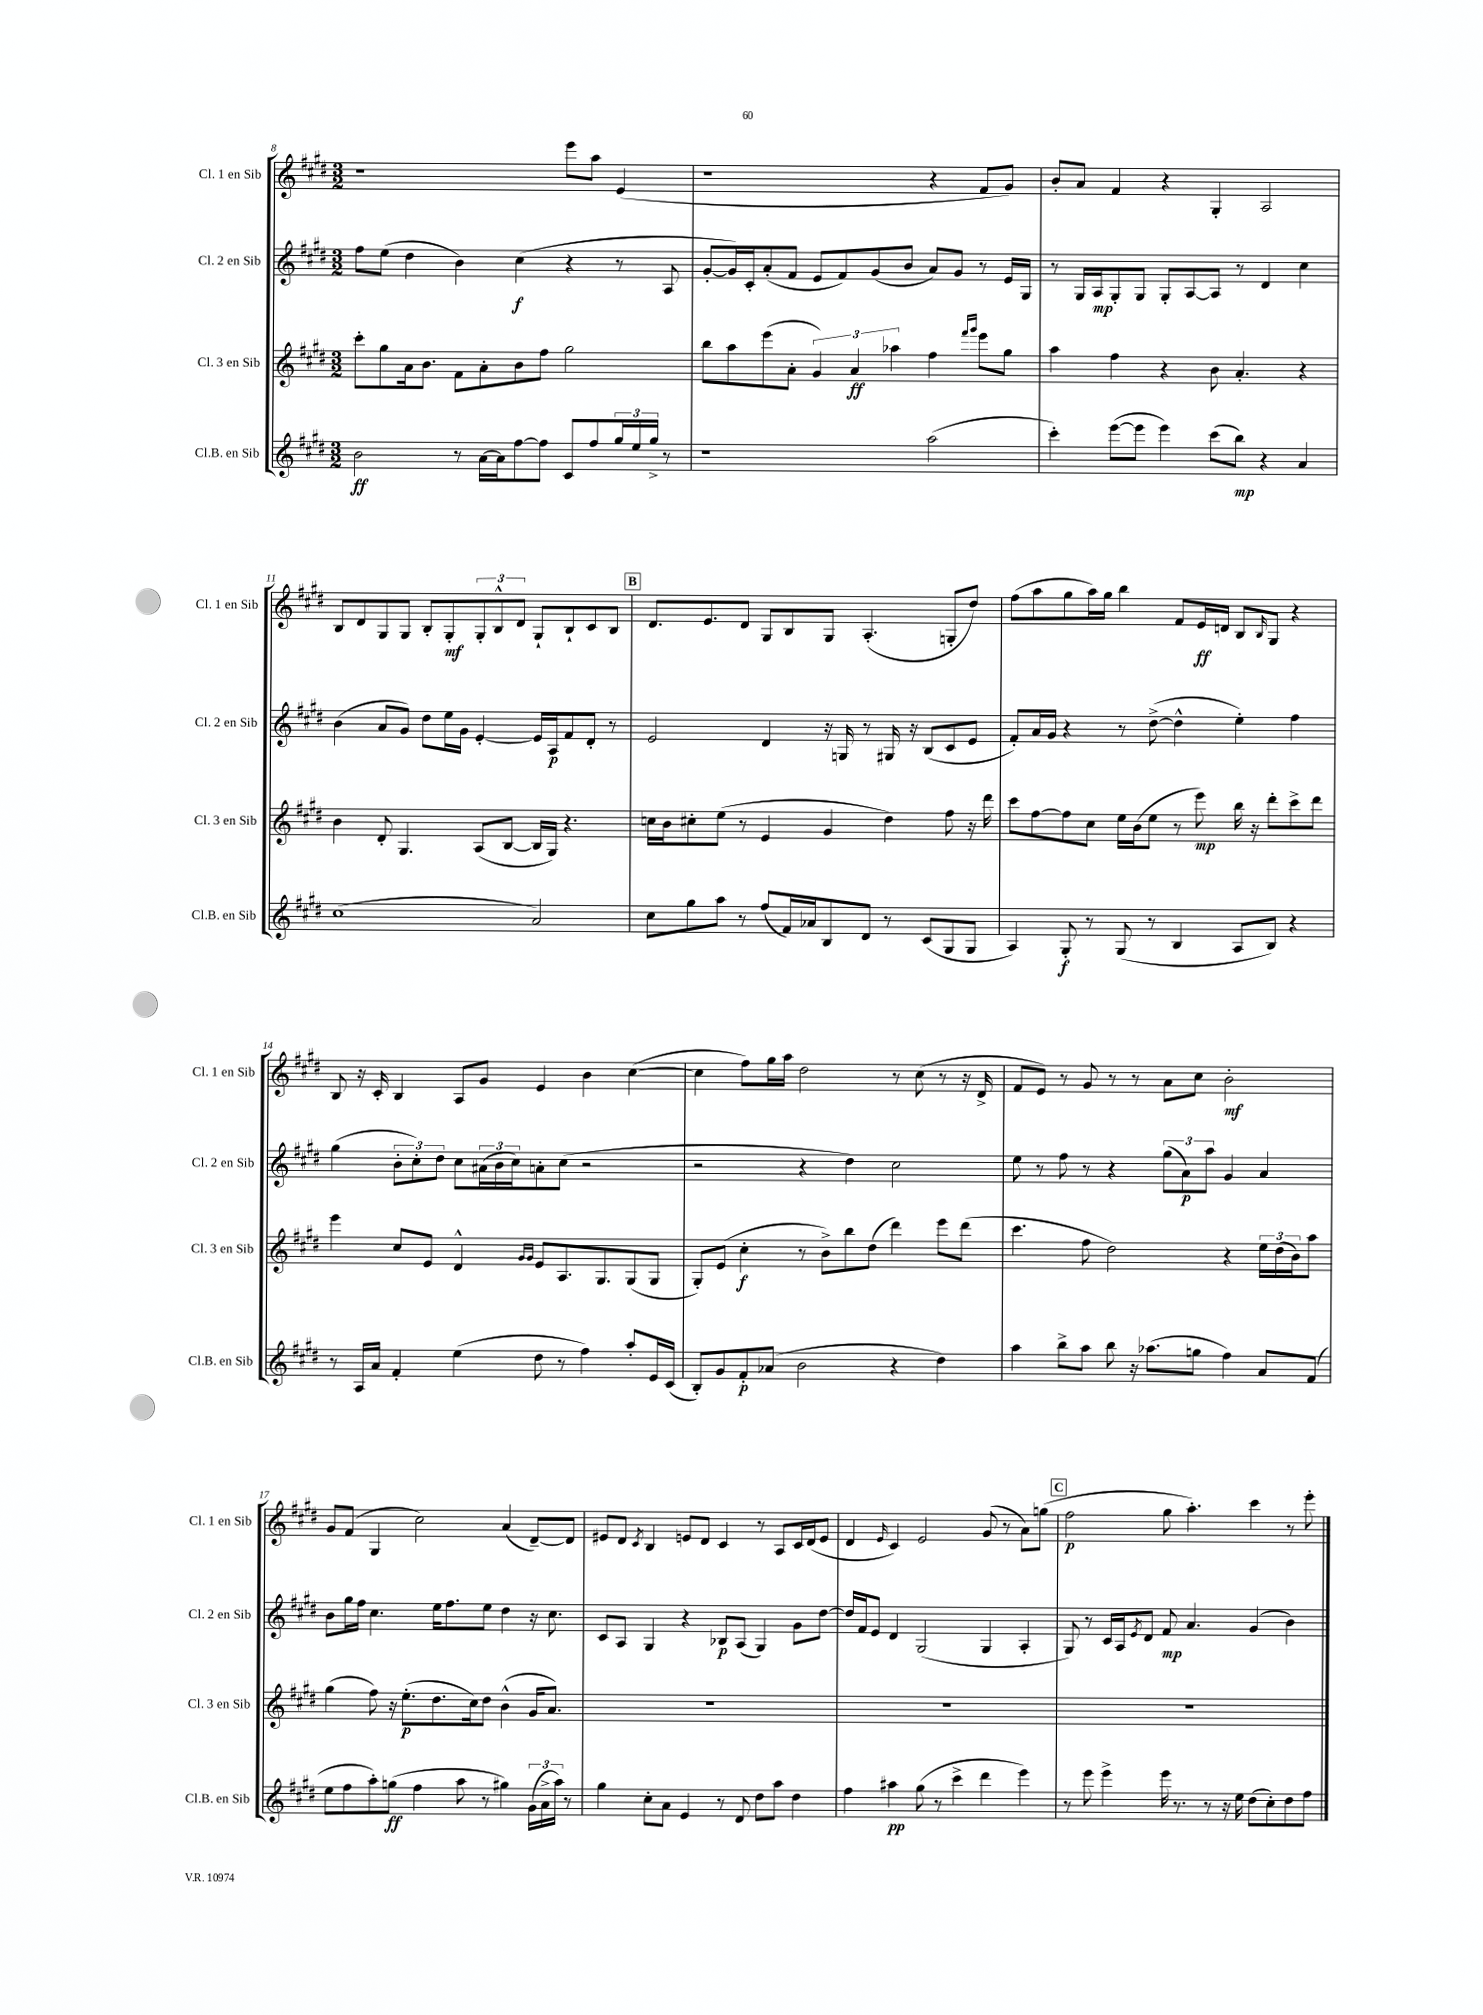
<<
\new StaffGroup <<
\new Staff = "s0" \with { instrumentName = "Cl. 1 en Sib" shortInstrumentName = "Cl. 1 en Sib" } {
    \clef treble \key e \major \numericTimeSignature \time 3/2
    r1 e'''8 a''8 e'4( |
    r1 r4 fis'8 gis'8) |
    b'8-. a'8 fis'4 r4 gis4-. a2 |
    b8 dis'8 gis8 gis8 b8-. gis8-.\mf \tuplet 3/2 { gis8-. b8-^ dis'8 } gis8-! b8-! cis'8 b8 |
    \mark \markup { \box "B" } dis'8. e'8. dis'8 gis8 b8 gis8 a4.-.( g8-. dis''8) |
    fis''8( a''8 gis''8 a''16) gis''16 b''4 fis'8 e'16\ff d'16 b8 \grace { b16 } gis8 r4 |
    b8 r16 cis'16-. b4 a8 gis'8 e'4 b'4 cis''4~( |
    cis''4 fis''8) gis''16 a''16 dis''2 r8 cis''8( r8 r16 dis'16-> |
    fis'8 e'8) r8 gis'8 r8 r8 a'8 cis''8 b'2-.\mf |
    gis'8 fis'8( gis4 cis''2) a'4( dis'8~--) dis'8 |
    eis'8 dis'8 \acciaccatura { cis'8 } b4 e'8 dis'8 cis'4 r8 a8 cis'16 dis'16( e'8 |
    dis'4 \grace { e'16 } cis'4) e'2 gis'8( r8 a'8) g''8( |
    \mark \markup { \box "C" } fis''2\p gis''8 a''4.-.) cis'''4 r8 e'''8-. \bar "|." |
}
\new Staff = "s1" \with { instrumentName = "Cl. 2 en Sib" shortInstrumentName = "Cl. 2 en Sib" } {
    \clef treble \key e \major \numericTimeSignature \time 3/2
    fis''8 e''8( dis''4 b'4) cis''4\f( r4 r8 a8 |
    gis'8~-. gis'16) cis'16-. a'8-.( fis'8 e'8 fis'8) gis'8( b'8 a'8) gis'8 r8 e'16 gis16 |
    r8 gis16 a16\mp gis8-. gis8 gis8-. a8~ a8 r8 dis'4 cis''4 |
    b'4( a'8 gis'8) dis''8 e''16 gis'16 e'4~-. e'16 a16\p fis'8 dis'8-. r8 |
    \mark \markup { \box "B" } e'2 dis'4 r16 g16 r8 gis16 r16 b8( cis'8 e'8 |
    fis'8-.) a'16 gis'16 r4 r8 dis''8~->( dis''4-^ e''4-.) fis''4 |
    gis''4( \tuplet 3/2 { b'8-. cis''8-.) dis''8 } cis''8 \tuplet 3/2 { ais'16( b'16 cis''16) } a'8-. cis''8( r2 |
    r2 r4 dis''4) cis''2 |
    e''8 r8 fis''8 r8 r4 \tuplet 3/2 { gis''8( a'8\p) a''8 } gis'4 a'4 |
    b'8 gis''16 fis''16 cis''4. e''16 fis''8. e''8 dis''4 r16 cis''8. |
    cis'8 a8 gis4 r4 bes8\p a8( gis4) gis'8 dis''8~ |
    dis''16 fis'16 e'8 dis'4 gis2( gis4 a4-. |
    \mark \markup { \box "C" } gis8) r8 cis'16 a16 \acciaccatura { e'8 } dis'8 fis'8\mp a'4. gis'4( b'4) \bar "|." |
}
\new Staff = "s2" \with { instrumentName = "Cl. 3 en Sib" shortInstrumentName = "Cl. 3 en Sib" } {
    \clef treble \key e \major \numericTimeSignature \time 3/2
    cis'''8-. gis''8 a'16 b'8. fis'8 a'8-. b'8 fis''8 gis''2 |
    b''8 a''8 e'''8( a'8-. \tuplet 3/2 { gis'4) a'4\ff aes''4 } fis''4 \grace { fis'''16 gis'''16 } e'''8 gis''8 |
    a''4 fis''4 r4 b'8 a'4.-. r4 |
    b'4 dis'8-. gis4. a8( b8~ b16 gis16) r4. |
    \mark \markup { \box "B" } c''16 b'16 cis''8-. e''8( r8 e'4 gis'4 dis''4) fis''8 r16 dis'''16 |
    cis'''8 fis''8~ fis''8 cis''8 e''16 b'16( e''8 r8 e'''8\mp) b''16 r16 dis'''8-. cis'''8-> dis'''8 |
    e'''4 cis''8 e'8 dis'4-^ \grace { gis'16 gis'16 } e'8 a8. gis8. gis8( gis8 |
    gis8-.) e'8( cis''4-.\f r8 b'8->) b''8 dis''8( dis'''4) e'''8 dis'''8( |
    cis'''4. fis''8 dis''2) r4 \tuplet 3/2 { e''16 dis''16( b'16) } a''8 |
    gis''4( fis''8) r16 e''8.-.\p( dis''8. cis''16) dis''8 b'4-^( gis'16 a'8.) |
    R1. |
    R1. |
    \mark \markup { \box "C" } R1. \bar "|." |
}
\new Staff = "s3" \with { instrumentName = "Cl.B. en Sib" shortInstrumentName = "Cl.B. en Sib" } {
    \clef treble \key e \major \numericTimeSignature \time 3/2
    b'2\ff r8 a'16~ a'16 fis''8~ fis''8 cis'8 fis''8 \tuplet 3/2 { gis''16 e''16 gis''16-> } r8 |
    r1 a''2( |
    cis'''4-.) e'''8~( e'''8 e'''4) cis'''8( b''8\mp) r4 a'4 |
    cis''1( a'2) |
    \mark \markup { \box "B" } cis''8 gis''8 a''8 r8 fis''8( fis'16) aes'16 b8 dis'8 r8 cis'8( gis8 gis8 |
    a4) gis8-.\f r8 gis8( r8 b4 a8 b8) r4 |
    r8 a16 a'16 fis'4-. e''4( dis''8 r8 fis''4) a''8-. e'16 cis'16( |
    b8-.) gis'8 fis'8-.\p aes'8( b'2 r4 dis''4) |
    a''4 b''8-> a''8 b''8 r16 aes''8.( g''8 fis''4) a'8 fis'8( |
    e''8 fis''8 a''8-.) g''8\ff( fis''4 a''8 r8 gis''4) \tuplet 3/2 { gis'16( a'16-> a''16) } r8 |
    gis''4 cis''8-. a'8 e'4 r8 dis'8 dis''8 a''8 dis''4 |
    fis''4 ais''4\pp gis''8( r8 cis'''4-> dis'''4 e'''4) |
    \mark \markup { \box "C" } r8 e'''8 e'''4-> e'''16 r8. r8 r16 e''16 dis''8( cis''8-.) dis''8 fis''8 \bar "|." |
}
>>
>>
\layout { \context { \Score currentBarNumber = #8 } }
